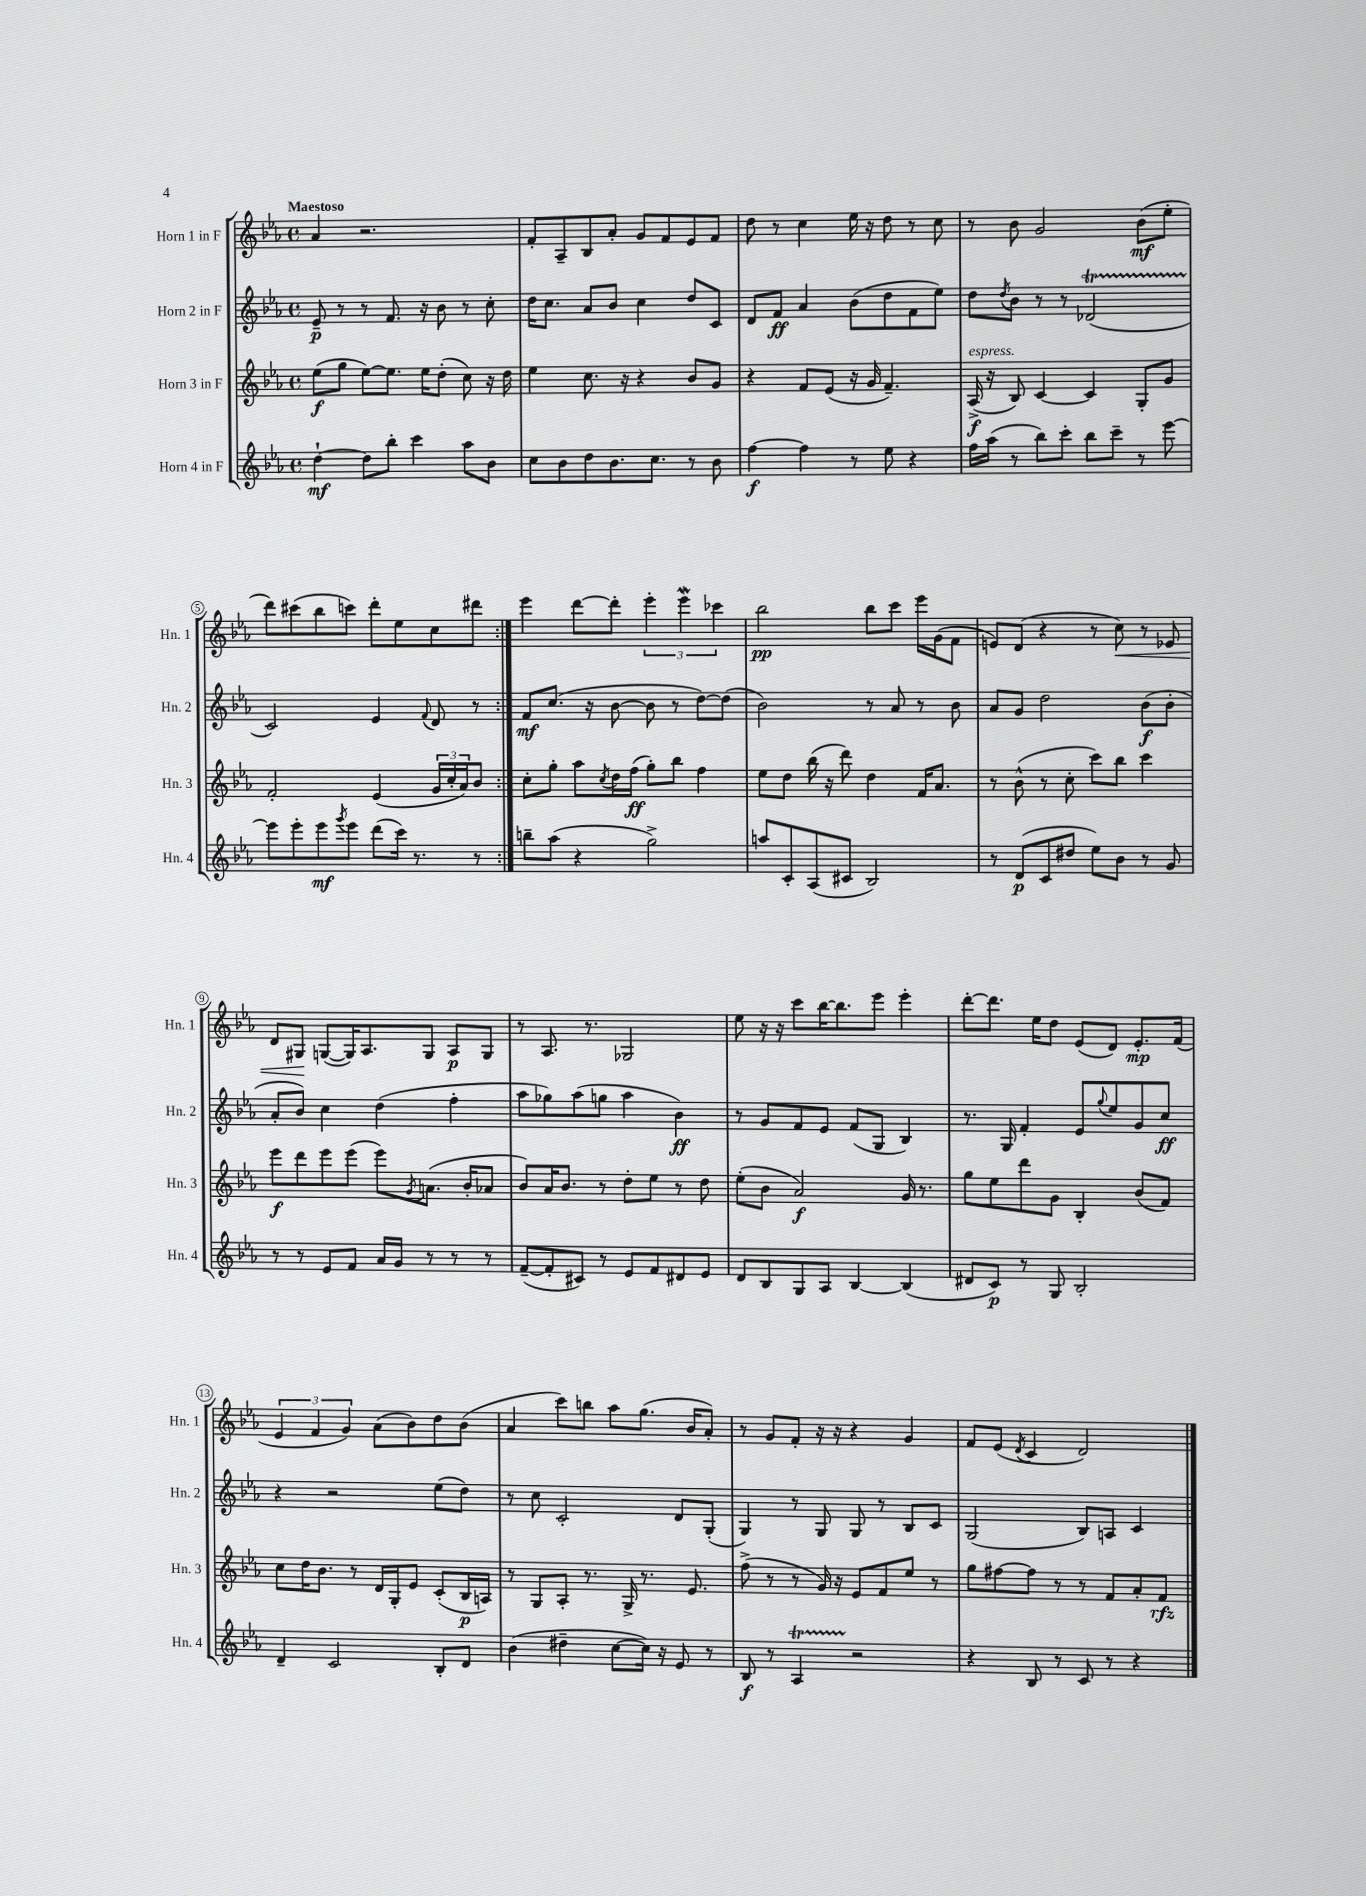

**kern	**dynam	**kern	**dynam	**kern	**dynam	**kern	**dynam
*part4	*part4	*part3	*part3	*part2	*part2	*part1	*part1
*staff4	*staff4	*staff3	*staff3	*staff2	*staff2	*staff1	*staff1
*I"Horn 4 in F	*	*I"Horn 3 in F	*	*I"Horn 2 in F	*	*I"Horn 1 in F	*
*I'Hn. 4	*	*I'Hn. 3	*	*I'Hn. 2	*	*I'Hn. 1	*
*clefG2	*	*clefG2	*	*clefG2	*	*clefG2	*
*k[b-e-a-]	*	*k[b-e-a-]	*	*k[b-e-a-]	*	*k[b-e-a-]	*
*M4/4	*	*M4/4	*	*M4/4	*	*M4/4	*
*met(c)	*	*met(c)	*	*met(c)	*	*met(c)	*
=1	=1	=1	=1	=1	=1	=1	=1
!	!	!	!	!	!	!LO:TX:a:B:t=Maestoso	!
[4dd`\	mf	(8ee-\L	f	8e-~/	p	4a-/	.
.	.	8gg\J	.	8r	.	.	.
8dd\L]	.	[8ee-\L)	.	8r	.	2.r	.
8bb-'\J	.	8.ee-\J]	.	8.f/	.	.	.
4ccc\	.	.	.	.	.	.	.
.	.	16ee-\KL	.	16r	.	.	.
.	.	(8dd'\J	.	8b-\	.	.	.
8aa-\L	.	8cc\)	.	8r	.	.	.
8b-\J	.	16r	.	8cc'\	.	.	.
.	.	16dd\	.	.	.	.	.
=2	=2	=2	=2	=2	=2	=2	=2
8cc\L	.	4ee-\	.	16dd\KL	.	8f'/L	.
.	.	.	.	8.cc\J	.	.	.
8b-\	.	.	.	.	.	8A-~/	.
8dd\	.	8.cc\	.	8a-/L	.	8B-/	.
8.b-\	.	.	.	8b-/J	.	8a-'/J	.
.	.	16r	.	.	.	.	.
.	.	4r	.	4cc\	.	8g/L	.
8.cc\J	.	.	.	.	.	.	.
.	.	.	.	.	.	8f/	.
8r	.	8b-/L	.	8dd/L	.	8e-/	.
8b-\	.	8g/J	.	8c/J	.	8f/J	.
=3	=3	=3	=3	=3	=3	=3	=3
[4ff\	f	4r	.	8d/L	.	8dd\	.
.	.	.	.	8f/J	ff	8r	.
4ff\]	.	8f/L	.	4a-/	.	4cc\	.
.	.	(8e-/J	.	.	.	.	.
8r	.	16r	.	(8b-\L	.	16ee-\	.
.	.	16g/	.	.	.	16r	.
8ee-\	.	4.f~/)	.	8dd\	.	8dd\	.
4r	.	.	.	8f\	.	8r	.
.	.	.	.	8ee-\J)	.	8cc\	.
=4	=4	=4	=4	=4	=4	=4	=4
!	!	!LO:TX:a:i:t=espress.	!	!	!	!	!
16ff\LL	.	(16A-^/	f	8dd\L	.	8r	.
(16aa-\JJ	.	16r	.	.	.	.	.
.	.	.	.	8qdd/	.	.	.
8r	.	8B-/)	.	8b-\J	.	8b-\	.
8bb-\L)	.	[4c/	.	8r	.	2g/	.
8ccc'\J	.	.	.	8r	.	.	.
8bb-\L	.	4c/]	.	(2d-XT/	.	.	.
8ccc~\J	.	.	.	.	.	.	.
8r	.	8G'/L	.	.	.	(8b-\L	mf
[8eee-\	.	8g/J	.	.	.	8ee-'\J	.
!!LO:LB:g=z
=5	=5	=5	=5	=5	=5	=5	=5
8eee-\L]	.	2f'/	.	2c/)	.	8ddd\L)	.
8eee-'\	.	.	.	.	.	(8ccc#X\	.
8eee-\	mf	.	.	.	.	8bb-\	.
8qggg/	.	.	.	.	.	.	.
8eee-\J	.	.	.	.	.	8cccn\J)	.
(8ddd\L	.	(4e-/	.	4e-/	.	8ddd'\L	.
16ccc\Jk)	.	.	.	.	.	8ee-\	.
8.r	.	.	.	.	.	.	.
.	.	.	.	8qqf/	.	.	.
.	.	24g/LL	.	8d/	.	8cc\	.
.	.	24cc'/	.	.	.	.	.
.	.	24a-/J)	.	.	.	.	.
8r	.	8b-/J	.	8r	.	8ddd#X\J	.
=6:|!	=6:|!	=6:|!	=6:|!	=6:|!	=6:|!	=6:|!	=6:|!
8bbn~\L	.	8cc'\L	.	8f/L	mf	4eee-\	.
(8aa-\J	.	8gg'\J	.	(8.cc/J	.	.	.
4r	.	8aa-\L	.	.	.	[8ddd\L	.
.	.	.	.	16r	.	.	.
.	.	8qcc/	.	.	.	.	.
.	.	16dd\L	.	[8b-\	.	8ddd'\J]	.
.	.	(16ff\JJ	ff	.	.	.	.
2gg^\)	.	8gg'\L)	.	8b-\]	.	6eee-'\	.
.	.	8bb-\J	.	8r	.	.	.
.	.	.	.	.	.	6eee-w\	.
.	.	4ff\	.	[8dd\L)	.	.	.
.	.	.	.	.	.	6ccc-X\	.
.	.	.	.	(8dd\J]	.	.	.
=7	=7	=7	=7	=7	=7	=7	=7
8aan/L	.	8ee-\L	.	2b-\)	.	2bb-\	pp
8c'/	.	8dd\J	.	.	.	.	.
(8A-/	.	(16bb-\	.	.	.	.	.
.	.	16r	.	.	.	.	.
8c#X/J	.	8ddd\)	.	.	.	.	.
2B-/)	.	4dd\	.	8r	.	8bb-\L	.
.	.	.	.	8a-/	.	8ccc\J	.
.	.	16f/KL	.	8r	.	16eee-\LL	.
.	.	8.a-/J	.	.	.	(16g\J	.
.	.	.	.	8b-\	.	8f\J	.
=8	=8	=8	=8	=8	=8	=8	=8
8r	.	8r	.	8a-/L	.	8en/L)	.
(8d/L	p	(8b-^^\	.	8g/J	.	(8d/J	.
8c/	.	8r	.	2dd\	.	4r	.
8dd#X/J	.	8cc'\	.	.	.	.	.
8ee-\L)	.	8ccc\L)	.	.	.	8r	.
!	!	!	!	!	!	!	!LO:HP:b
8b-\J	.	8bb-\J	.	.	.	8cc\)	<
8r	.	4ccc\	.	(8b-\L	f	8r	.
8g/	.	.	.	8b-'\J	.	8e-X/	.
!!LO:LB:g=z
=9	=9	=9	=9	=9	=9	=9	=9
8r	.	8eee-\L	f	8a-'/L	.	8d/L	.
8r	.	8ddd\	.	8b-/J)	.	8G#X/J	.
8e-/L	.	8eee-\	.	4cc\	.	([8Gn/L	[
8f/J	.	(8eee-\J	.	.	.	16G/K])	.
.	.	.	.	.	.	8.A-/	.
16a-/LL	.	8eee-\L)	.	(4dd\	.	.	.
16g/JJ	.	.	.	.	.	.	.
.	.	8qg/	.	.	.	.	.
8r	.	(8.an\J	.	.	.	8G/J	.
8r	.	.	.	4ff'\	.	8A-/L	p
.	.	16b-'/KL	.	.	.	.	.
8r	.	8a-X/J	.	.	.	8G/J	.
=10	=10	=10	=10	=10	=10	=10	=10
([8f~/L	.	8b-/L)	.	8aa-\L	.	8r	.
8f'/]	.	16a-/K	.	8gg-X\)	.	8.A-/	.
.	.	8.b-/J	.	.	.	.	.
8c#X/J)	.	.	.	(8aa-\	.	.	.
.	.	.	.	.	.	8.r	.
8r	.	8r	.	8ggn\J	.	.	.
8e-/L	.	8dd'\L	.	4aa-\	.	2G-X/	.
8f/	.	8ee-\J	.	.	.	.	.
8d#X/	.	8r	.	4b-\)	ff	.	.
8e-/J	.	8dd\	.	.	.	.	.
=11	=11	=11	=11	=11	=11	=11	=11
8d/L	.	(8ee-'\L	.	8r	.	8ee-\	.
8B-/	.	8b-\J	.	8g/L	.	16r	.
.	.	.	.	.	.	16r	.
8G/	.	2a-/)	f	8f/	.	8ccc\L	.
8A-/J	.	.	.	8e-/J	.	[16bb-\K	.
.	.	.	.	.	.	8.bb-\]	.
[4B-/	.	.	.	(8f/L	.	.	.
.	.	.	.	8G/J	.	8eee-\J	.
(4B-/]	.	16g/	.	4B-/)	.	4eee-'\	.
.	.	8.r	.	.	.	.	.
=12	=12	=12	=12	=12	=12	=12	=12
8d#X/L	.	8gg\L	.	8.r	.	[8ddd'\L	.
8c/J)	p	8ee-\	.	.	.	8.ddd\J]	.
.	.	.	.	16G/	.	.	.
8r	.	8ddd\	.	4f'/	.	.	.
.	.	.	.	.	.	16ee-\KL	.
8G/	.	8g\J	.	.	.	8dd\J	.
2B-'/	.	4B-'/	.	8e-/L	.	(8e-/L	.
.	.	.	.	8qqgg/	.	.	.
.	.	.	.	8ee-/	.	8d/J)	.
.	.	(8b-/L	.	8g/	.	8.e-'/L	mp
.	.	8f/J)	.	8cc/J	ff	.	.
.	.	.	.	.	.	(16f/Jk	.
!!LO:LB:g=z
=13	=13	=13	=13	=13	=13	=13	=13
4d~/	.	8cc\L	.	4r	.	6e-/	.
.	.	16dd\K	.	.	.	.	.
.	.	.	.	.	.	6f/	.
.	.	8.b-\J	.	.	.	.	.
2c/	.	.	.	2r	.	.	.
.	.	.	.	.	.	6g/)	.
.	.	8r	.	.	.	.	.
.	.	16d/LL	.	.	.	(8a-\L	.
.	.	16G'/J	.	.	.	.	.
.	.	8e-/J	.	.	.	8b-\)	.
8B-'/L	.	(8c'/L	.	(8ee-\L	.	8dd\	.
8d/J	.	16B-/L	p	8dd\J)	.	(8b-\J	.
.	.	16An/JJ)	.	.	.	.	.
=14	=14	=14	=14	=14	=14	=14	=14
(4b-\	.	8r	.	8r	.	4a-/	.
.	.	8G/L	.	8cc\	.	.	.
4dd#X~\	.	8A-'/J	.	2c'/	.	8ccc\L)	.
.	.	8.r	.	.	.	8bbn\J	.
[8cc\L	.	.	.	.	.	8aa-\L	.
.	.	16G^/	.	.	.	.	.
16cc\Jk])	.	8.r	.	.	.	(8.gg\J	.
16r	.	.	.	.	.	.	.
8e-/	.	.	.	8d/L	.	.	.
.	.	8.e-/	.	.	.	16b-/KL	.
8r	.	.	.	(8G'/J	.	8a-'/J)	.
=15	=15	=15	=15	=15	=15	=15	=15
8B-/	f	(8ff^\	.	4G/)	.	8r	.
8r	.	8r	.	.	.	8g/L	.
4A-T/	.	8r	.	8r	.	8f'/J	.
.	.	16g/)	.	8G/	.	16r	.
.	.	16r	.	.	.	16r	.
2r	.	8e-/L	.	8G/	.	4r	.
.	.	8f/	.	8r	.	.	.
.	.	8ee-/J	.	8B-/L	.	4g/	.
.	.	8r	.	8c/J	.	.	.
=16	=16	=16	=16	=16	=16	=16	=16
4r	.	8gg\L	.	(2G/	.	8f/L	.
.	.	[8ff#X\	.	.	.	(8e-/J	.
.	.	.	.	.	.	8qd/	.
8B-/	.	8ff#\J]	.	.	.	4c/	.
8r	.	8r	.	.	.	.	.
8c/	.	8r	.	8B-/L)	.	2d/)	.
8r	.	8f/L	.	8An/J	.	.	.
4r	.	8a-'/	.	4c/	.	.	.
.	.	8f/J	rfz	.	.	.	.
==	==	==	==	==	==	==	==
*-	*-	*-	*-	*-	*-	*-	*-
